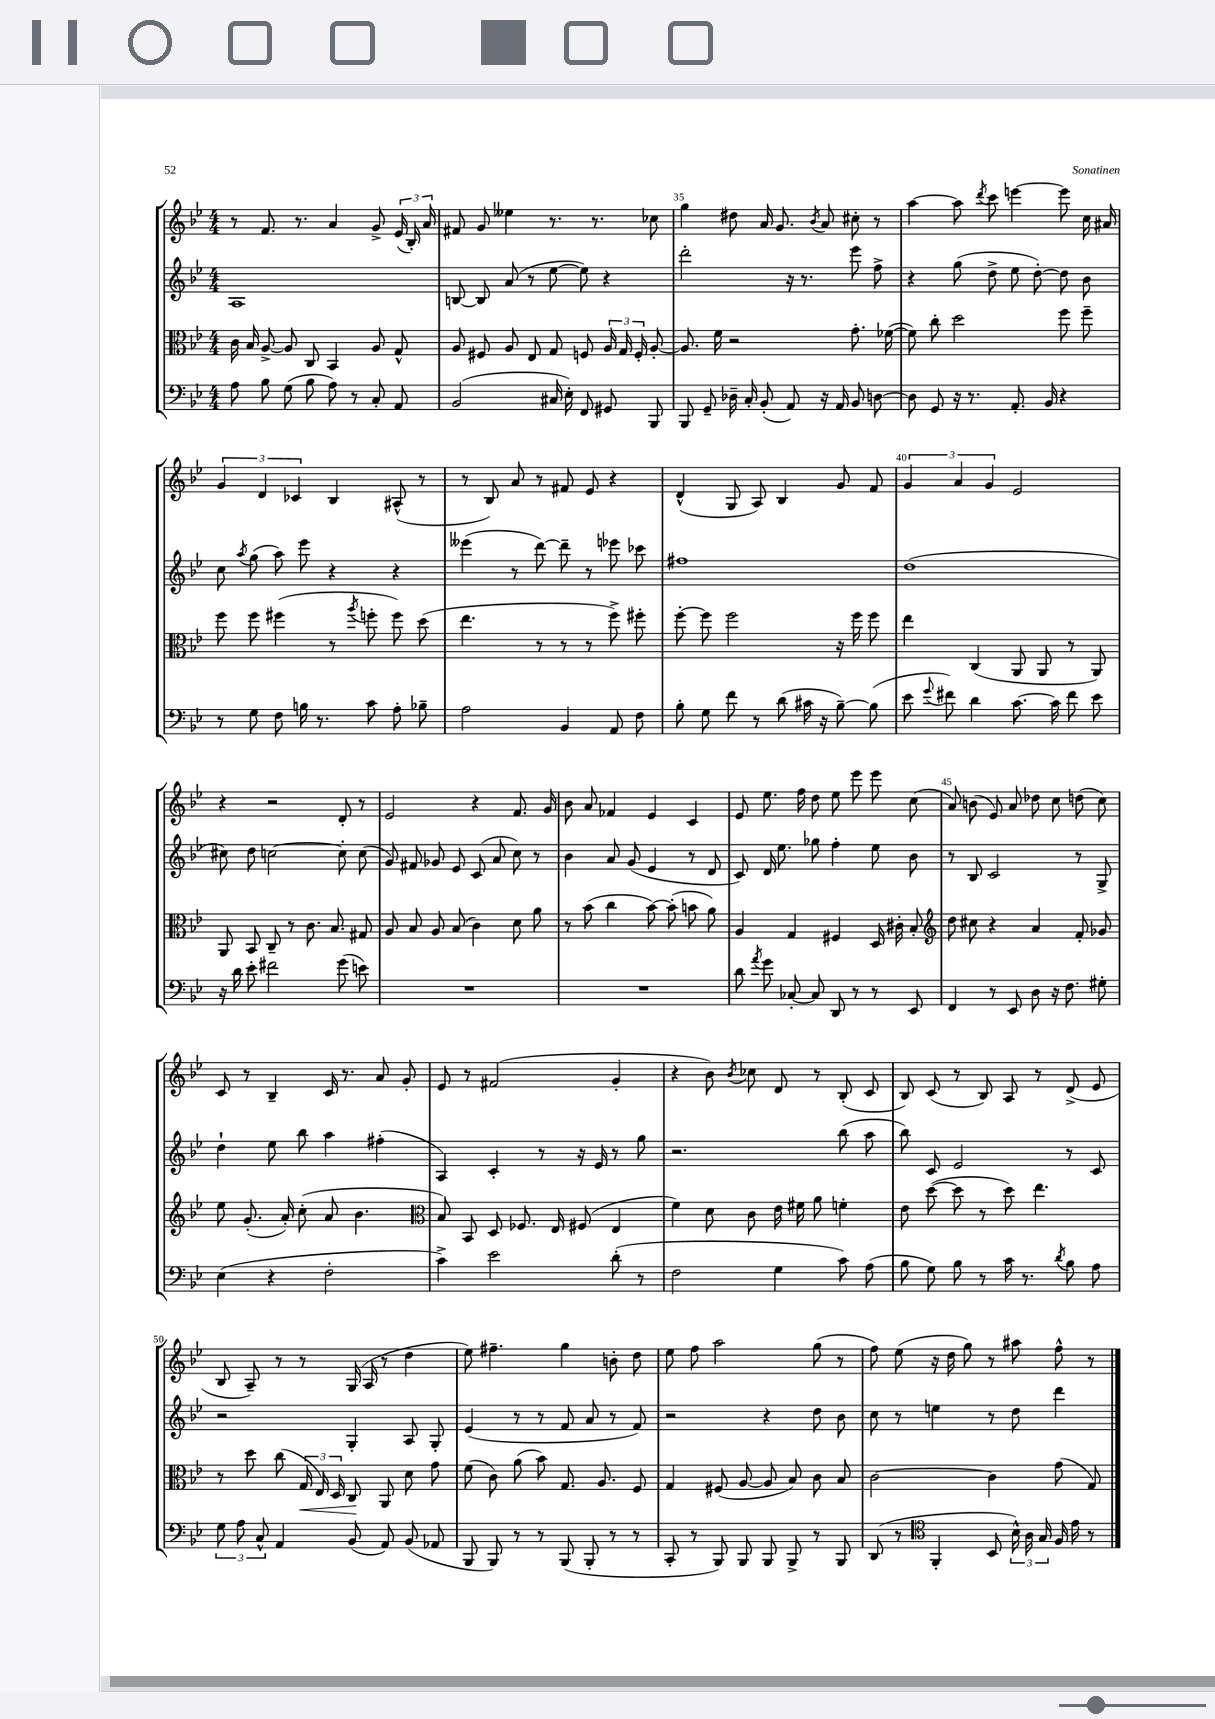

**kern	**kern	**kern	**kern
*staff4	*staff3	*staff2	*staff1
*clefF4	*clefC3	*clefG2	*clefG2
*k[b-e-]	*k[b-e-]	*k[b-e-]	*k[b-e-]
*M4/4	*M4/4	*M4/4	*M4/4
8A	16c	1A	8r
.	16B-	.	.
8B-	[8A^	.	8.f
(8G	8A]	.	.
.	.	.	8.r
8B-	8C	.	.
8A)	4BB-	.	4a
8r	.	.	.
8C'	8A	.	8g^
8AA	8G^^	.	(24e-
.	.	.	24B-')
.	.	.	24a
=	=	=	=
(2BB-	8A	[8B	8f#
.	8F#	8B]	8g
.	8A	(8a	4ee--
.	8E-	8r	.
16C#	8G	[8ee-	8.r
16E-')	.	.	.
8FF	8F	8ee-])	.
.	.	.	8.r
8GG#	24A	4r	.
.	24G	.	.
.	24F'	.	.
8BBB-	[8A'	.	8cc-
=	=	=	=
8BBB-	8.A]	2ddd'	4gg
8GG~	.	.	.
.	16f	.	.
16D-~	2r	.	8dd#
16C'	.	.	.
(8BB-'	.	.	16a
.	.	.	8.g
8AA)	.	16r	.
.	.	8.r	.
.	.	.	8qb-
16r	.	.	8a
16AA	.	.	.
8BB-	8.g'	8eee-	8cc#'
[8D	.	8ff^	8r
.	([16f-	.	.
=	=	=	=
8D]	8f-])	4r	[4aa
8GG	8cc'	.	.
16r	2dd	(8gg	8aa]
8.r	.	.	.
.	.	.	8qddd
.	.	8dd^	8ccc
8.AA'	.	8ee-	[4eee
.	.	[8dd')	.
16BB-	.	.	.
4r	8ff	8dd]	8eee]
.	8ff~	8b-	16cc
.	.	.	16a#
=	=	=	=
8r	8ff	8cc	6g
.	.	8qaa	.
8G	8ff	(8gg	.
.	.	.	6d
8F	(4ff#	8aa)	.
.	.	.	6c-
16B	.	8eee-	.
8.r	.	.	.
.	8r	4r	4B-
.	8qaa	.	.
8c	8ff'	.	.
8A'	8ff)	4r	(8A#^^
8B-~	(8dd	.	8r
=	=	=	=
2A	4.ee-	(4eee--	8r
.	.	.	8B-)
.	.	8r	8a
.	8r	[8ddd)	8r
4BB-	8r	8ddd~]	8f#
.	8r	8r	8e-
8AA	8ff^)	8eee-	4r
8F	8ff#'	8ccc-	.
=	=	=	=
8B-'	[8ff'	1ff#	(4d^^
8G	8ff]	.	.
8f	2ff	.	8G
8r	.	.	8A)
(8d	.	.	4B-
16c#	.	.	.
16r	.	.	.
[8B-~)	16r	.	8g
.	16ff	.	.
(8B-]	8ff	.	8f
=	=	=	=
8e-	4ee-	(1dd	6g
8qqg	.	.	.
8f#)	.	.	.
.	.	.	6a
4d	(4C	.	.
.	.	.	6g
[8.c	8AA	.	2e-
.	8AA	.	.
16c]	.	.	.
8f#	8r	.	.
8e-	8AA)	.	.
=	=	=	=
16r	8AA	8cc#)	4r
16d	.	.	.
8e-'	8BB-	8dd	.
2f#	8C~	[2cc	2r
.	8r	.	.
.	8.c	.	.
.	8.B-	.	.
(8g	.	8cc']	8d'
8e)	8G#	(8cc	8r
=	=	=	=
1r	8A	8g)	2e-
.	8B-	8f#	.
.	8A	8g-	.
.	(8B-	8e-	.
.	4c)	(8c	4r
.	.	8a	.
.	8d	8cc)	8.f
.	8a	8r	.
.	.	.	16g
=	=	=	=
1r	8r	4b-	8b-
.	(8b-	.	8a
.	4cc	8a	4f-
.	.	(8g	.
.	[8b-)	4e-	4e-
.	(8b-']	.	.
.	8b	8r	4c
.	8a)	8d	.
=	=	=	=
8d	4A	8c)	8e-
8qa	.	.	.
8g	.	16d	8.ee-
.	.	8.ee-	.
[8C-'	4G	.	.
.	.	.	16ff
8C-]	.	8gg-	8dd
8DD	4F#	4ff'	8ee-
8r	.	.	8eee-
8r	16D	8ee-	8eee-
.	16c#'	.	.
8EE-	8B-'	8b-	(8cc
=	=	=	=
*	*clefG2	*	*
4FF	8dd	8r	8a)
.	8cc#	8B-	(8b
8r	4r	2c	8e-)
8EE-	.	.	8a
8D	4a	.	8dd-
16r	.	.	8cc
8.F	.	.	.
.	8f'	8r	(8dd
8G#'	8g-	8G^	8cc)
=	=	=	=
(4E-	8ee-	4dd`	8c
.	(8.g'	.	8r
4r	.	8ee-	4B-~
.	16a')	.	.
.	(8cc'	8bb-	.
2F'	8a	4aa	16c
.	.	.	8.r
.	4.b-	.	.
.	.	(4ff#'	8a
.	.	.	8g'
=	=	=	=
*	*clefC3	*	*
4c^)	8B-)	4A)	8e-
.	8BB-	.	8r
2e-	8D	4c'	(2f#
.	8.F-	.	.
.	.	8r	.
.	16E-	.	.
.	(8F#	16r	.
.	.	16e-	.
(8d'	4E-	8r	4g'
8r	.	8gg	.
=	=	=	=
2F	4f)	2.r	4r
.	8d	.	8b-)
.	.	.	8qb-
.	8c	.	8cc-
4G	16e-	.	8d
.	16f#	.	.
.	8a	.	8r
8c)	4f'	(8bb-	(8B-'
(8A	.	8aa	8c
=	=	=	=
8B-	8e-	8bb-)	8B-)
8G)	([8dd	8c	(8c
8B-	8dd]	2e-	8r
8r	8r	.	8B-)
16c	8dd)	.	8A
8.r	.	.	.
.	4.ee-	.	8r
8qd	.	.	.
8B-	.	8r	(8d^
8A	.	8c	8e-
=	=	=	=
12G	8r	2r	8B-
12A	.	.	.
.	8dd	.	8A~)
12C^^	.	.	.
4AA	(8cc	.	8r
.	24G	.	8r
.	24E-)	.	.
.	24D	.	.
(8BB-	8C	4G'	(16G
.	.	.	16A
8AA)	8AA	.	8r
(8BB-	8d	8A	4dd
8AA-	8g	8G'	.
=	=	=	=
8BBB-	(8f	(4e-	8ee-)
8BBB-)	8c)	.	4.ff#~
8r	(8a	8r	.
8r	8b-)	8r	.
(8BBB-	8.G	8f	4gg
8BBB-'	.	8a	.
.	8.A	.	.
8r	.	8r	8b'
8r	8F	8f)	8dd
=	=	=	=
8CC'	4G	2r	8ee-
8r	.	.	8ff
8BBB-)	(8F#	.	2aa
8BBB-	[8A	.	.
8BBB-	8A]	4r	.
8BBB-^	8B-)	.	.
8r	8c	8dd	(8gg
8BBB-	8B-	8b-	8r
=	=	=	=
(8DD	[2c	8cc	8ff)
8r	.	8r	(8ee-
*clefC4	*	*	*
4FF'	.	4ee	16r
.	.	.	16dd
.	.	.	8gg)
8BB-	4c]	8r	8r
24B-^^)	.	8dd	8aa#
24A	.	.	.
24G	.	.	.
16F	(8g	4ddd	8ff^^
16e-	.	.	.
8r	8G)	.	8r
==	==	==	==
*-	*-	*-	*-
